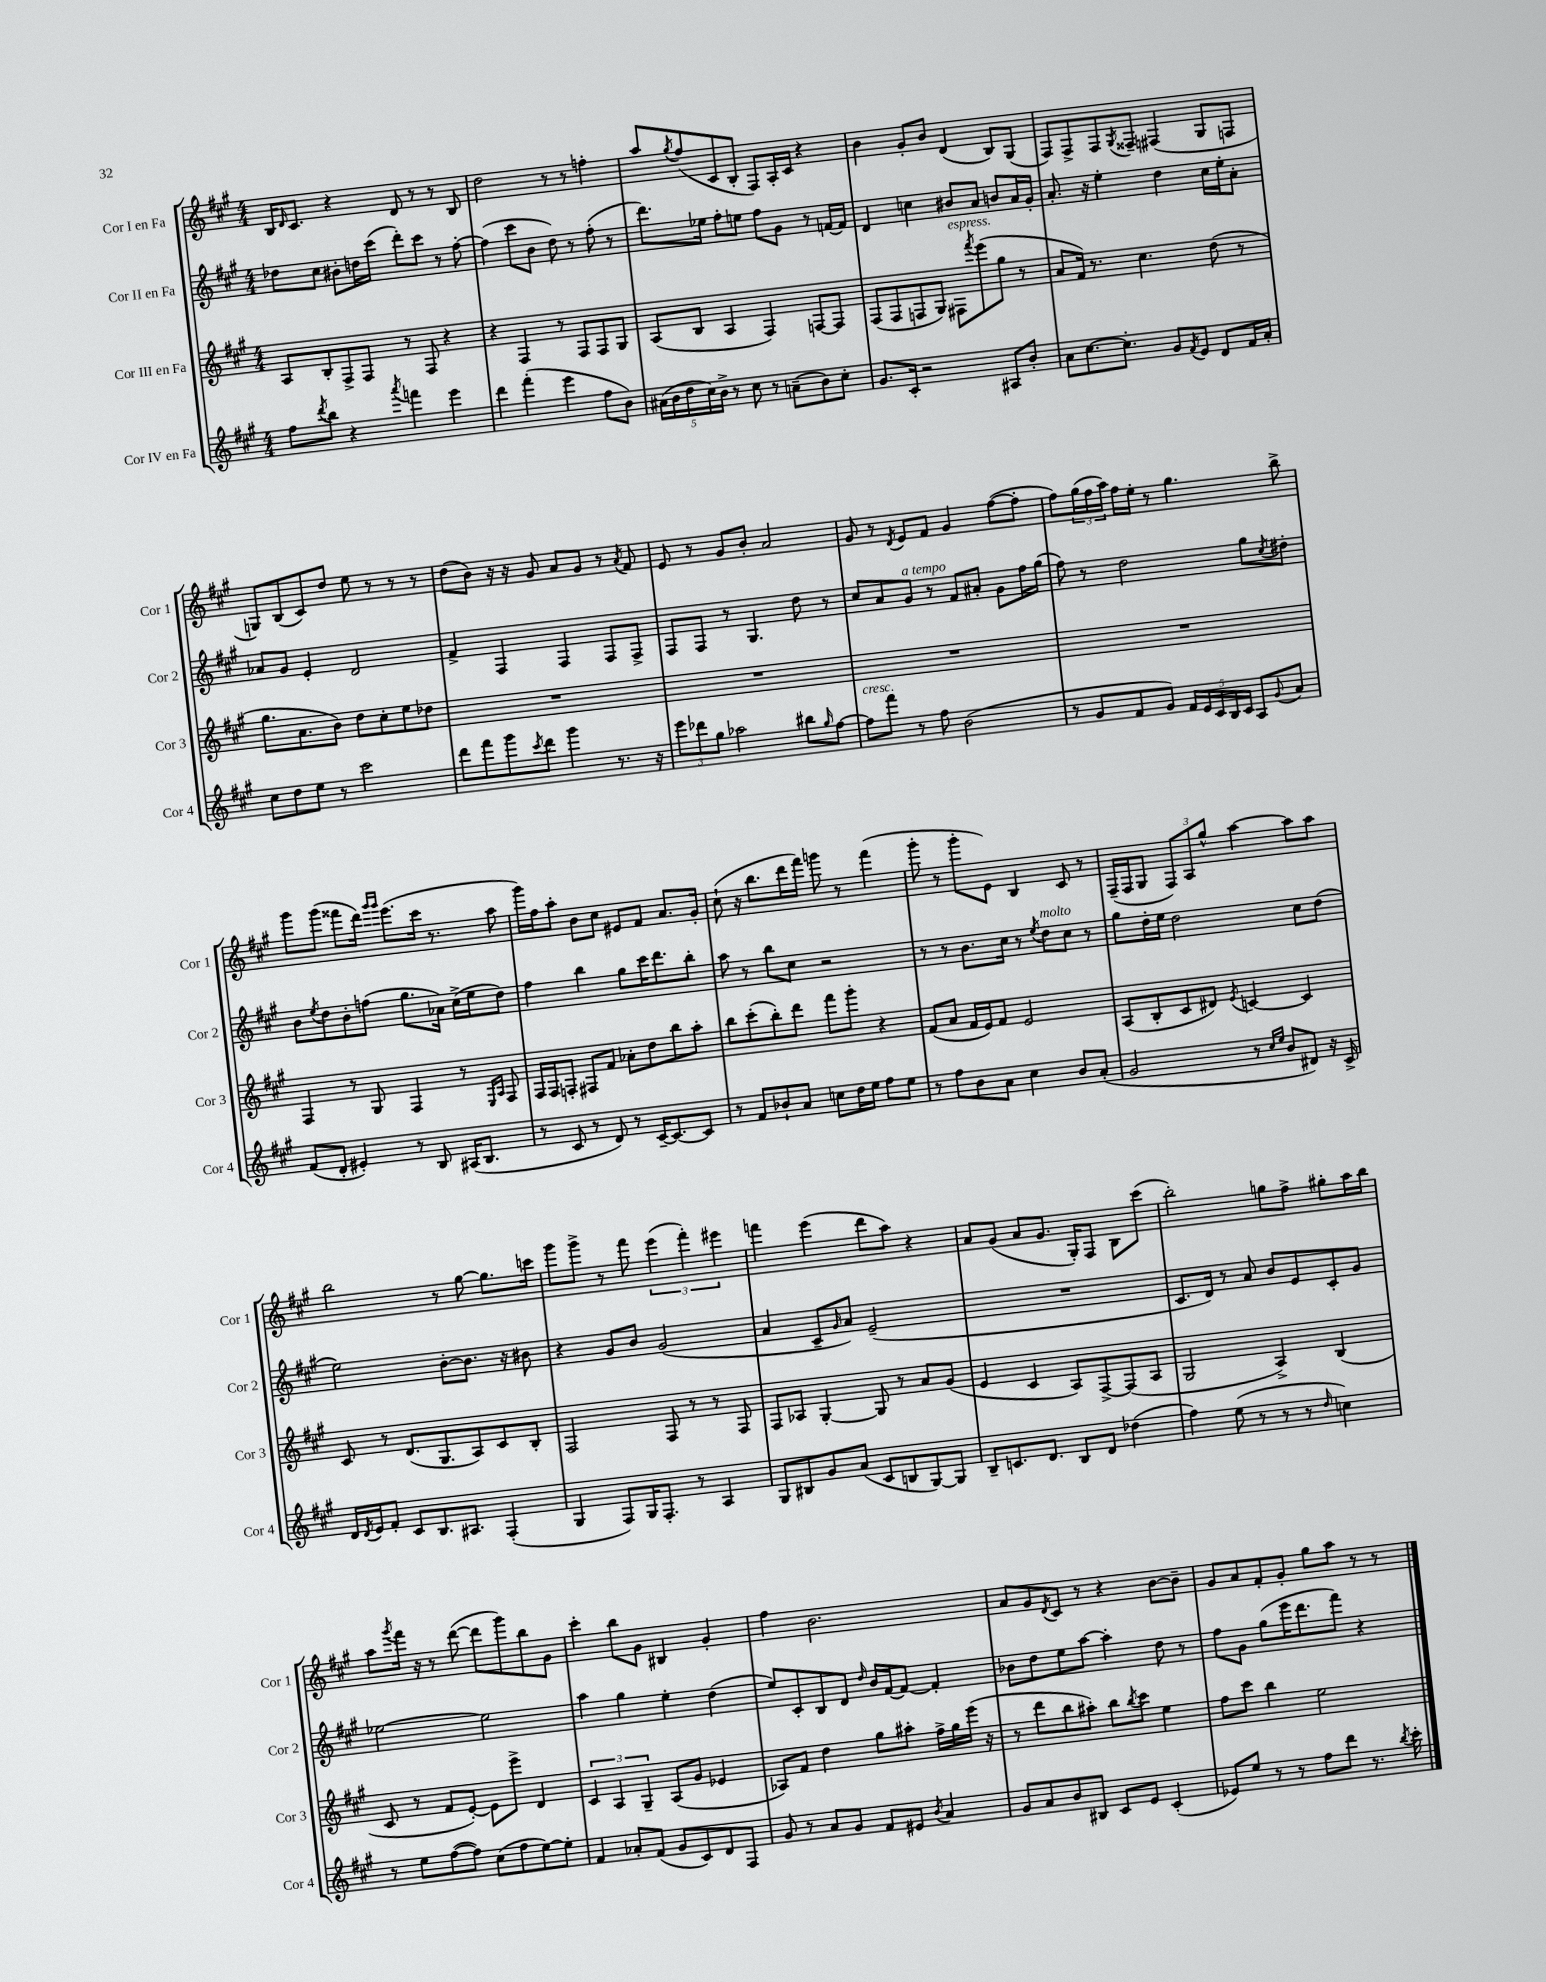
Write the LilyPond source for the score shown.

<<
\new StaffGroup <<
\new Staff = "s0" \with { instrumentName = "Cor I en Fa" shortInstrumentName = "Cor 1" } {
    \clef treble \key a \major \numericTimeSignature \time 4/4
    b16 \grace { d'16 } cis'8. r4 d'8 r8 r8 b8 |
    d''2 r8 r8 f''4-. |
    a''8 \acciaccatura { gis''8 } fis''8( cis'8 b8-. fis8) a16-. cis'16 r4 |
    b'4 gis'8-. b'8 d'4( b8) gis8( |
    fis8) fis8-> fis8 \acciaccatura { gis8 } fisis8-- fis4( gis8 f8 |
    g8) b8( cis'8) d''8 e''8 r8 r8 r8 |
    d''8( b'8) r16 r16 gis'8 a'8 gis'8 r8 \acciaccatura { a'8 } fis'8 |
    e'8 r8 gis'8 b'8-. a'2 |
    gis'8 r8 \acciaccatura { d'8 } e'8 fis'8 gis'4 fis''8~( fis''8-. |
    fis''8) \tuplet 3/2 { gis''16( fis''16 a''16) } fis''16 e''16-. r8 gis''4. b''8-> |
    gis'''8 gis'''8( fisis'''8 d'''16) \grace { gis'''16 gis'''16 } e'''8.( cis'''16 r8. a''8 |
    gis'''16) fis''16 a''8-. b'8 cis''8 eis'8 fis'8 a'8. gis'16-. |
    cis''8-!( r16 b''8. d'''16 fis'''16) g'''8 r8 fis'''4( |
    gis'''8-. r8 gis'''8-. e'8) b4 cis'8 r8 |
    fis16--( fis16 gis8 \tuplet 3/2 { fis8) a8 gis''8-^ } a''4~ a''8 a''8 |
    b''2 r8 gis''8~ gis''8. c'''16 |
    gis'''8 gis'''8-> r8 fis'''8 \tuplet 3/2 { e'''4( fis'''4-.) eis'''4 } |
    f'''4 e'''4( d'''8 a''8) r4 |
    a'8 gis'8( a'8 gis'8. gis16-.) fis8 b8 cis'''8( |
    b''2-.) g''8 fis''8-> gis''8-. a''16 b''16 |
    a''8 \acciaccatura { gis'''8 } fis'''16 r16 r8 d'''8~( d'''8 gis'''8) b''8 gis'8 |
    cis'''4-. b''8 gis'8 bis4 gis'4-. |
    fis''4 b'2. |
    a'8 gis'8 \acciaccatura { d'8 } cis'8 r8 r4 b'8~ b'8-- |
    gis'8 a'8 fis'8-. gis'8-. gis''8 a''8 r8 r8 \bar "|." |
}
\new Staff = "s1" \with { instrumentName = "Cor II en Fa" shortInstrumentName = "Cor 2" } {
    \clef treble \key a \major \numericTimeSignature \time 4/4
    des''8 cis''8 bis'8-. d''16 cis'''16( d'''8-.) cis'''8 r8 fis''8~-. |
    fis''4( cis'''8 b'8 d''8) r8 fis''8-.( r8 |
    d'''8.) ees''16 fis''8-. e''8 fis''8 gis'8 r8 f'16~ f'16 |
    d'4 c''4 bis'8 a'8 b'8 a'16 gis'16-. |
    a'8.-. r16 e''4-. d''4 cis''16 e''16-. a'8-. |
    aes'8 gis'8 e'4-. d'2 |
    fis'4-> fis4 fis4 fis8 fis8-> |
    fis8 fis8 r8 gis4. d''8 r8 |
    cis''8 a'8 gis'8^\markup { \italic "a tempo" } r8 fis'8 ais'8-. gis'8 fis''16 gis''16( |
    fis''8) r8 d''2 gis''8 \acciaccatura { cis''8 } dis''8-. |
    b'8 \acciaccatura { e''8 } d''8 b'8-. f''8( gis''8. aes'16) cis''16->( e''16 d''8) |
    fis''4 b''4 gis''8 cis'''16 d'''8. b''8-. |
    a''8 r8 b''8 cis''8 r2 |
    r8 r8 b'8. cis''16 r8 \acciaccatura { e''8 } d''8^\markup { \italic "molto" } cis''8 r8 |
    gis''8 d''16-. e''16 d''2 cis''8 d''8( |
    e''2) b'8~-. b'8. r16 bis'8 |
    r4 gis'8 b'8 gis'2( |
    a'4 cis'8-- \grace { gis'16 } a'8) e'2--( |
    R1 |
    cis'8. d'16) r8 a'8 b'8 e'8 cis'8-. gis'8 |
    ees''2~ ees''2 |
    a''4 gis''4 e''4-. d''4( |
    e''8) cis'8-. b8 d'8 \grace { d''16 } b'16 fis'16~ fis'8~ fis'4-. |
    bes'8 d''8 e''8 a''8~ a''4-. d''8 r8 |
    fis''8 gis'8 gis''8( e'''16 d'''8. fis'''8) r4 \bar "|." |
}
\new Staff = "s2" \with { instrumentName = "Cor III en Fa" shortInstrumentName = "Cor 3" } {
    \clef treble \key a \major \numericTimeSignature \time 4/4
    a8 b8-. fis8-> fis8 r8 fis8 r4 |
    r4 fis4 r8 fis8 fis8 gis8 |
    a8( b8 a4 fis4) f8~ f8 |
    fis8( fis8 f8 gis8) fis8^\markup { \italic "espress." } \acciaccatura { fis'''8 } e'''8( gis''8 r8 |
    a'8 fis'16) r8. cis''4. d''8( r8 |
    gis''8. a'8. b'8) d''8 cis''8-. e''8 des''8 |
    R1 |
    R1 |
    R1 |
    R1 |
    fis4 r8 gis8 fis4 r8 \grace { e16 a16 } fis8 |
    fis16 fis16 f8-. fis8 fis'8 aes'8-. d''8 b''8 a''8-. |
    b''8 cis'''8-.( b''8-.) d'''8 fis'''8 gis'''8-. r4 |
    fis'8( a'8 fis'16 e'16) fis'8 e'2 |
    a8( b8-. cis'8 dis'8) \acciaccatura { e'8 } c'4~ c'4 |
    cis'8 r8 d'8.( gis8. a8) cis'8 b8-. |
    fis2 fis8 r8 r8 fis8 |
    fis8 aes8 gis4~-. gis8 r8 a'8 gis'8( |
    e'4 cis'4 a8) fis8~-> fis8( a8 |
    gis2 a4->) b4( |
    cis'8 r8 fis'8 e'8~-.) e'8 e'''8-> d'4 |
    \tuplet 3/2 { cis'4 a4 gis4-- } a8( gis'8 ees'4 |
    aes8) fis'8 d''4 gis''8 ais''8-. fis''16-> gis''16 e'''16( r16 |
    r8 d'''8 b''8 ais''8-.) b''8 \acciaccatura { b''8 } cis'''8 e''4 |
    fis''8 cis'''8 b''4 e''2 \bar "|." |
}
\new Staff = "s3" \with { instrumentName = "Cor IV en Fa" shortInstrumentName = "Cor 4" } {
    \clef treble \key a \major \numericTimeSignature \time 4/4
    fis''8 \acciaccatura { d'''8 } b''8 r4 \acciaccatura { a'''8 } f'''4 e'''4 |
    d'''4 fis'''4-.( e'''4 fis''8 b'8) |
    \tuplet 5/4 { ais'16( b'16 d''16 cis''16) b'16-> } r8 cis''8 r8 a'8--( b'8) cis''8-. |
    gis'8. cis'16-. r2 ais8 b'8-. |
    a'8 cis''8.~ cis''8.-. gis'8 \acciaccatura { fis'8 } e'8 d'8 fis'16 a'16-. |
    cis''8 d''8 e''8 r8 cis'''2 |
    d'''8 fis'''8 gis'''8 \acciaccatura { cis'''8 } d'''8 gis'''4 r8. r16 |
    \tuplet 3/2 { e'''8 des'''8 gis''8 } aes''2 bis''8 \grace { gis''16 } fis''8~ |
    fis''8^\markup { \italic "cresc." } fis'''8 r8 fis''8 b'2( |
    r8 gis'8 fis'8 gis'8) \tuplet 5/4 { fis'16 e'16 cis'16 b16 cis'16 } a8 \appoggiatura { gis'8 } a'8 |
    fis'8( d'8-. eis'4-.) r8 b8 ais16( b8. |
    r8 cis'8 r8 d'8) r8 cis'16~-- cis'8.~ cis'8 |
    r8 fis'8 bes'8-! a'8 c''8 d''16 e''16 fis''8 e''8 |
    r8 fis''8 b'8 a'8 cis''4 b'8 a'8-.( |
    gis'2 r8 \grace { cis''16 e''16 } b'8 dis'8) r16 cis'16-> |
    d'16 \acciaccatura { d'8 } e'16 fis'8-. cis'8 b8. ais8. fis4-.( |
    gis4 fis8) gis16 fis8.-. r8 a4 |
    gis8 bis8 gis'8 a'8( cis'8 b8 gis8~) gis8 |
    b8-- c'8. d'8. b8 d'8 des''4( |
    fis''4) e''8( r8 r8 r8 \grace { d''16 } c''4) |
    r8 e''8 fis''8~( fis''8) cis''8( fis''8 e''8~) e''8-. |
    fis'4 aes'8-. fis'8( gis'8 cis'8) d'8 fis8 |
    gis'8 r8 a'8 gis'8 fis'8 eis'8 \acciaccatura { b'8 } a'4 |
    gis'8 a'8 b'8 bis8 cis'8 e'8 cis'4-.( |
    ees'8) e''8 r8 r8 fis''8 d'''8 r8. \acciaccatura { b''8 } cis'''16-. \bar "|." |
}
>>
>>
\layout { \context { \Score \remove "Bar_number_engraver" } }
